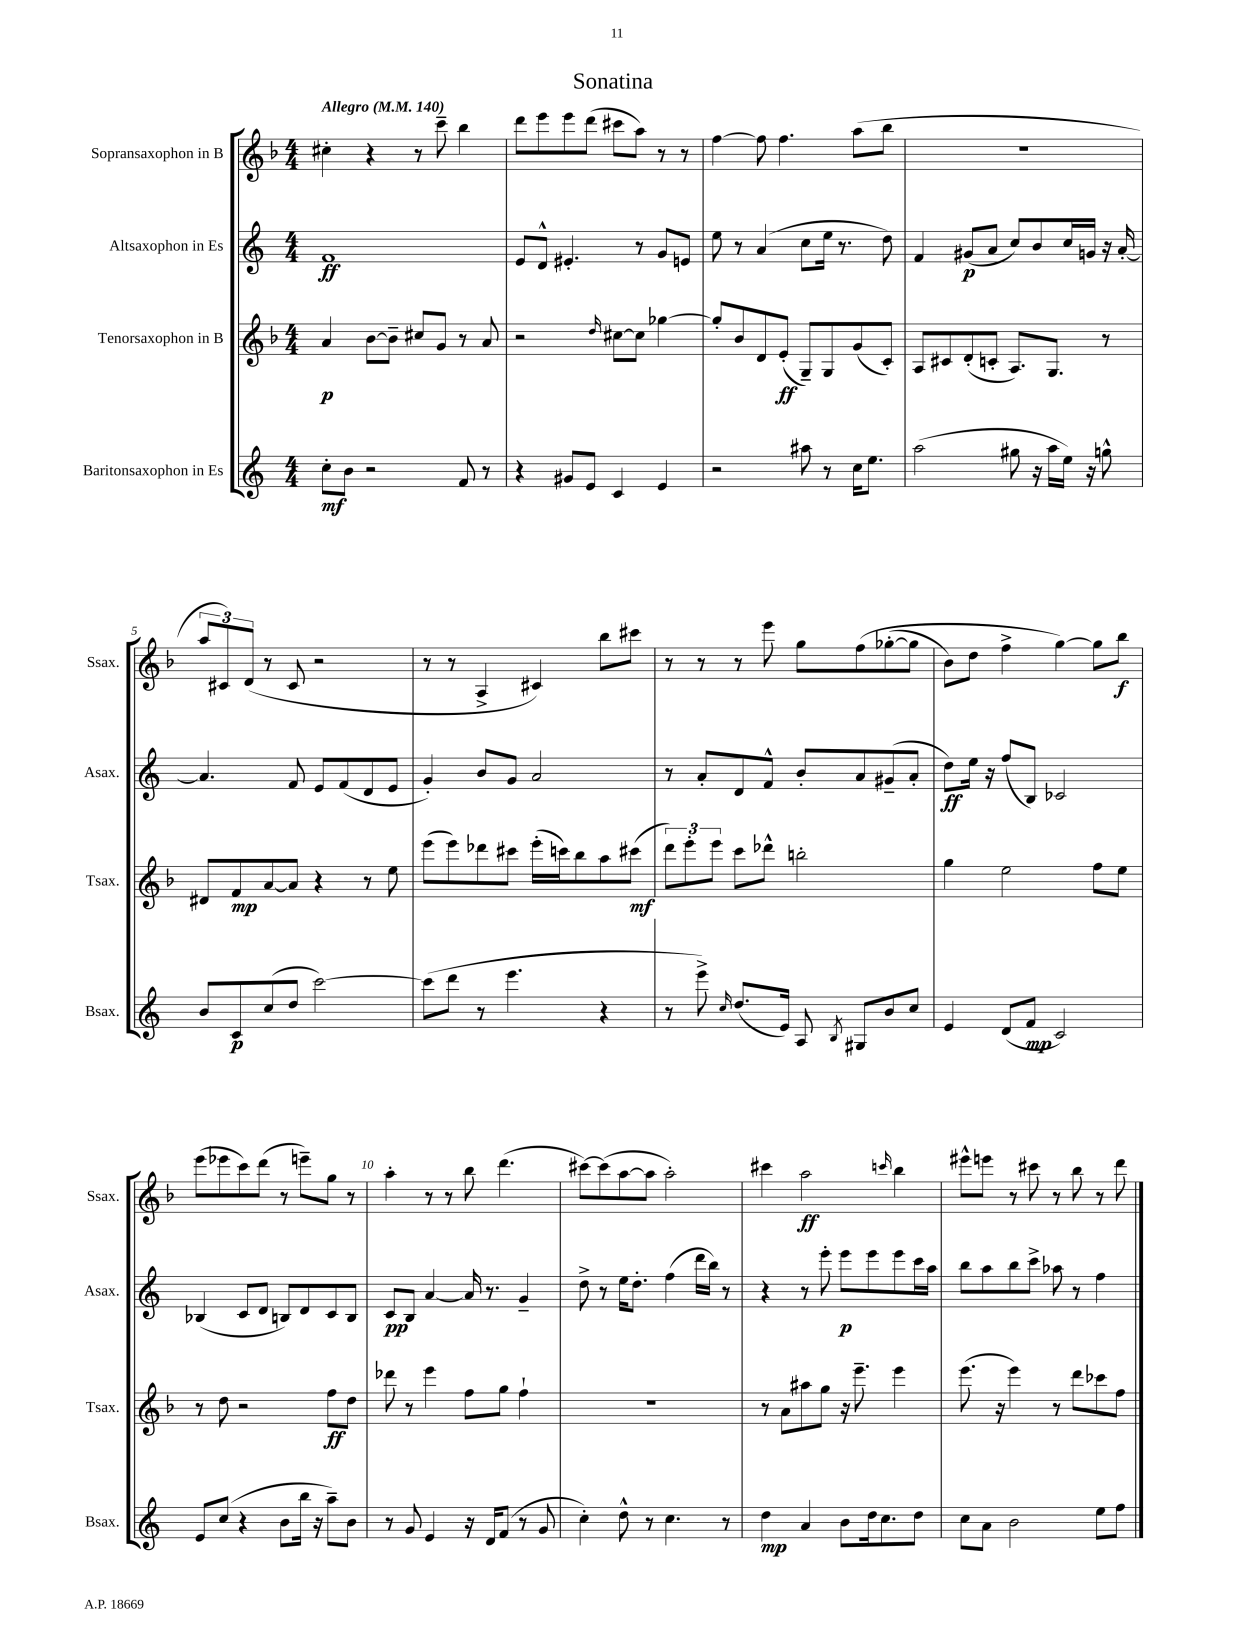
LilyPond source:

\header { title = "Sonatina" }
<<
\new StaffGroup <<
\new Staff = "s0" \with { instrumentName = "Sopransaxophon in B" shortInstrumentName = "Ssax." } {
    \clef treble \key f \major \numericTimeSignature \time 4/4 \tempo "Allegro" 4 = 140
    \autoBeamOff cis''4-. r4 r8 c'''8-- bes''4 |
    d'''8[ e'''8 e'''8 d'''8]( cis'''8[ a''8]) r8 r8 |
    f''4~ f''8 f''4. a''8[( bes''8] |
    R1 |
    \tuplet 3/2 { a''8[ cis'8) d'8]( } r8 cis'8 r2 |
    r8 r8 a4-> cis'4) bes''8[ cis'''8] |
    r8 r8 r8 e'''8 g''8[ f''8\( ges''8~-.( ges''8] |
    bes'8[) d''8] f''4-> g''4~\) g''8[ bes''8]\f |
    e'''8[( ees'''8 c'''8) d'''8]( r8 e'''8[--) g''8] r8 |
    a''4-. r8 r8 bes''8 d'''4.( |
    cis'''8[~) cis'''8( a''8~ a''8] a''2-.) |
    cis'''4 a''2\ff \grace { c'''16 } bes''4 |
    eis'''8[-^ e'''8] r8 cis'''8 r8 bes''8 r8 d'''8 \bar "|." |
}
\new Staff = "s1" \with { instrumentName = "Altsaxophon in Es" shortInstrumentName = "Asax." } {
    \clef treble \key c \major \numericTimeSignature \time 4/4
    \autoBeamOff f'1\ff |
    e'8[ d'8]-^ eis'4.-. r8 g'8[ e'8] |
    e''8 r8 a'4( c''8[ e''16] r8. d''8) |
    f'4 gis'8[\p( a'8] c''8[) b'8 c''16 g'16] r16 a'16~-. |
    a'4. f'8 e'8[ f'8( d'8 e'8] |
    g'4-.) b'8[ g'8] a'2 |
    r8 a'8[-. d'8 f'8]-^ b'8[-. a'8 gis'8--( a'8]-. |
    d''8[\ff) e''16] r16 f''8[( b8]) ces'2 |
    bes4( c'8[ d'8] b8[) d'8 c'8 b8] |
    c'8[\pp b8] a'4~ a'16 r8. g'4-- |
    d''8-> r8 e''16[ d''8.]-. f''4( d'''16[ b''16]) r8 |
    r4 r8 e'''8-. e'''8[\p e'''8 e'''8 c'''16 a''16] |
    b''8[ a''8 b''8 c'''8]-> aes''8 r8 f''4 \bar "|." |
}
\new Staff = "s2" \with { instrumentName = "Tenorsaxophon in B" shortInstrumentName = "Tsax." } {
    \clef treble \key f \major \numericTimeSignature \time 4/4
    \autoBeamOff a'4\p bes'8[~ bes'8]-- cis''8[ g'8] r8 a'8 |
    r2 \grace { d''16 } cis''8[~ cis''8] ges''4~ |
    ges''8[-. bes'8 d'8 e'8]-.\ff( g8[--) g8 g'8( c'8]-.) |
    a8[ cis'8 d'8-.( c'8]-. a8.[) g8.] r8 |
    dis'8[ f'8\mp a'8~ a'8] r4 r8 e''8 |
    e'''8[( e'''8) des'''8 cis'''8] e'''16[-.( c'''16) bes''8 a''8 cis'''8]\mf( |
    \tuplet 3/2 { d'''8[) e'''8-. e'''8] } c'''8[ des'''8]-^ b''2-. |
    g''4 e''2 f''8[ e''8] |
    r8 d''8 r2 f''8[\ff d''8] |
    des'''8 r8 e'''4 f''8[ g''8] f''4-! |
    R1 |
    r8 a'8[ ais''8 g''8] r16 e'''8.-- e'''4 |
    e'''8.( r16 e'''4) r8 d'''8[ ces'''8 f''8] \bar "|." |
}
\new Staff = "s3" \with { instrumentName = "Baritonsaxophon in Es" shortInstrumentName = "Bsax." } {
    \clef treble \key c \major \numericTimeSignature \time 4/4
    \autoBeamOff c''8[-.\mf b'8] r2 f'8 r8 |
    r4 gis'8[ e'8] c'4 e'4 |
    r2 ais''8 r8 c''16[ e''8.] |
    a''2( gis''8 r16 a''16[ e''16]) r16 g''8-^ |
    b'8[ c'8\p c''8( d''8] c'''2~) |
    c'''8[( d'''8] r8 e'''4. r4 |
    r8 e'''8->) \grace { c''16 } d''8.[( e'16]) a8 \acciaccatura { b8 } gis8[ b'8 c''8] |
    e'4 d'8[( f'8]\mp c'2) |
    e'8[ c''8]( r4 b'8[ b''16] r16 a''8[--) b'8] |
    r8 g'8 e'4 r16 d'16[ f'8]( r8 g'8 |
    c''4-.) d''8-^ r8 c''4. r8 |
    d''4\mp a'4 b'8[ d''16 c''8. d''8] |
    c''8[ a'8] b'2 e''8[ f''8] \bar "|." |
}
>>
>>
\layout { \context { \Score \override BarNumber.break-visibility = ##(#f #t #t) barNumberVisibility = #(every-nth-bar-number-visible 5) } }
